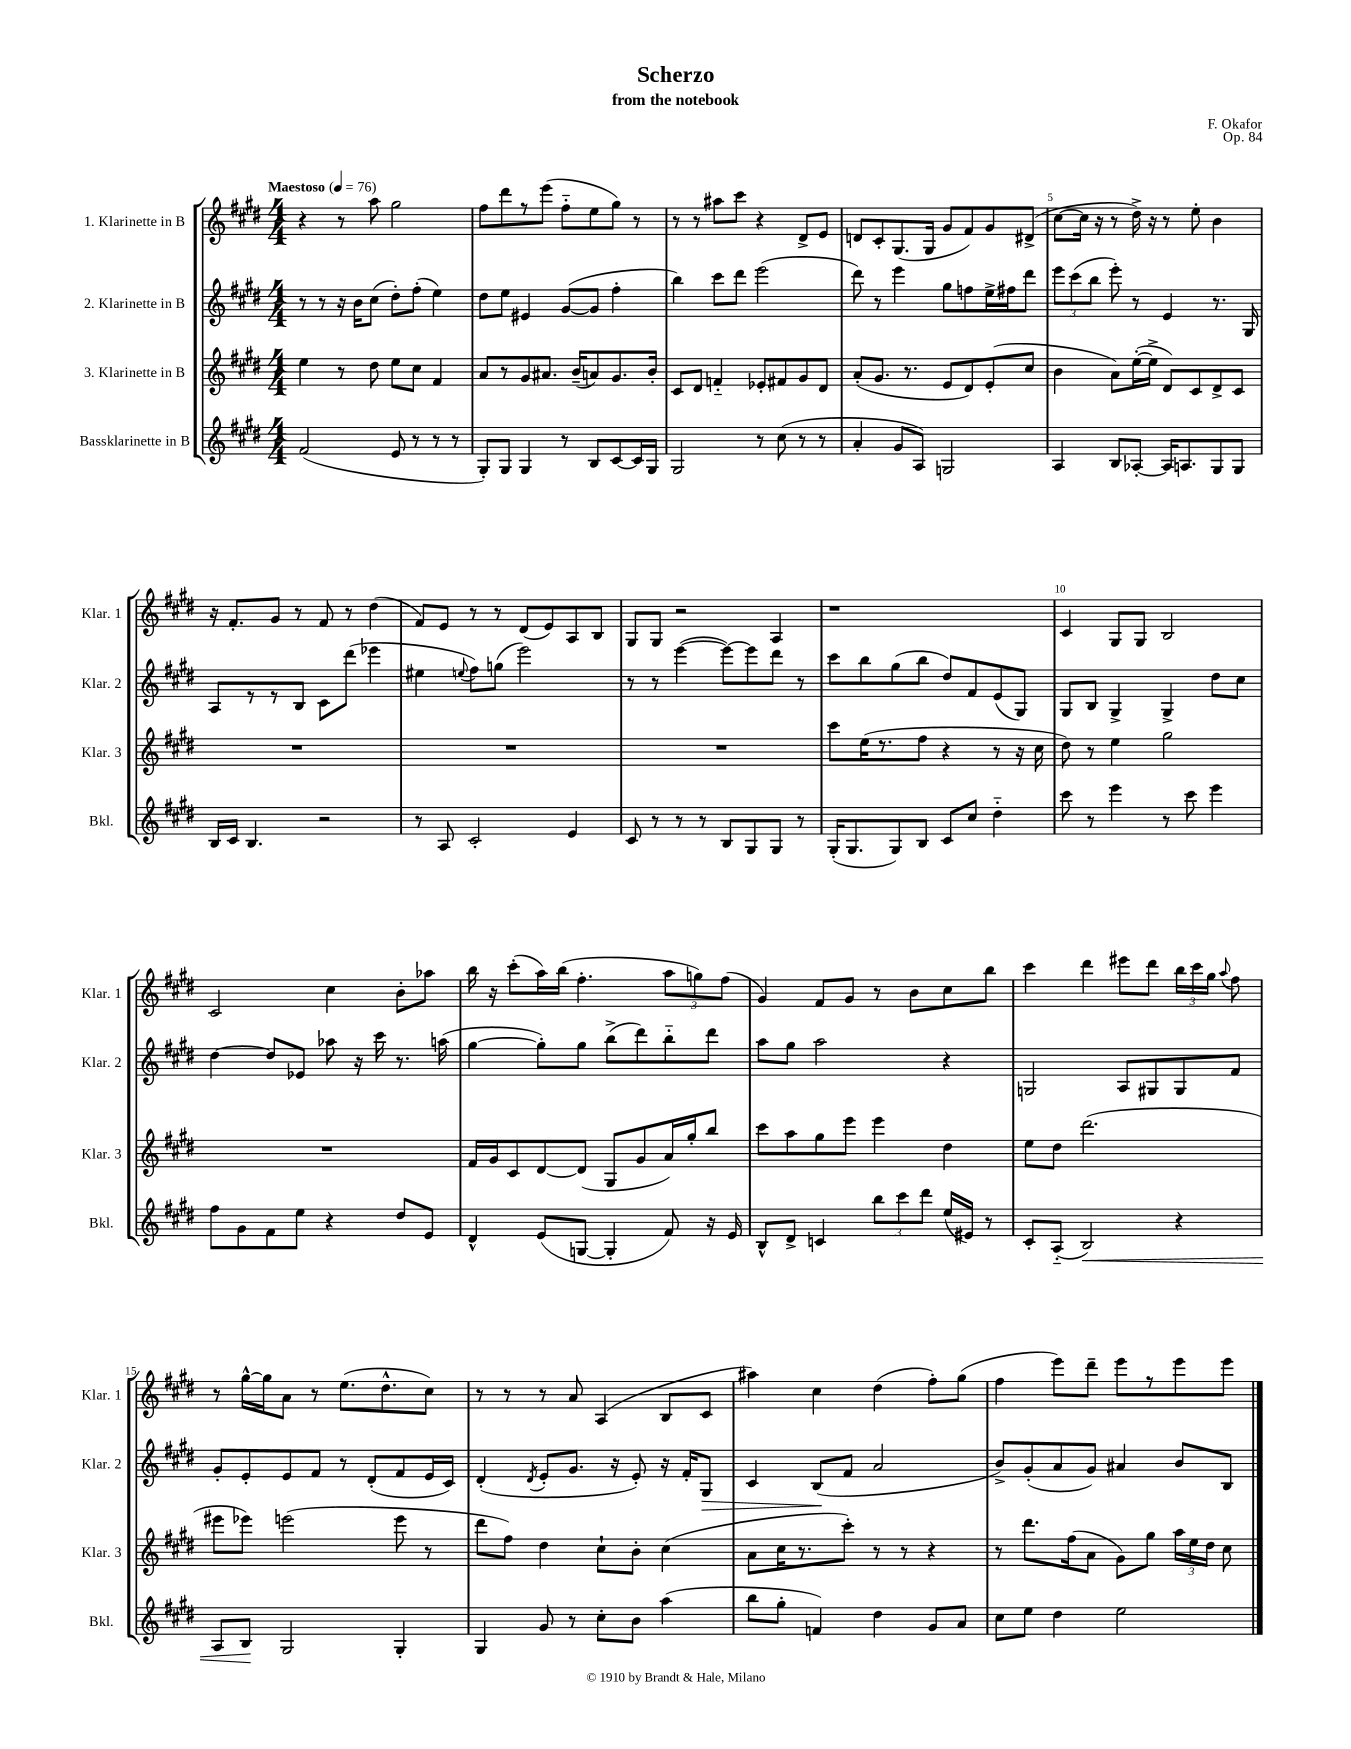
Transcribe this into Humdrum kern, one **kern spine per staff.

**kern	**kern	**kern	**kern
*staff4	*staff3	*staff2	*staff1
*clefG2	*clefG2	*clefG2	*clefG2
*k[f#c#g#d#]	*k[f#c#g#d#]	*k[f#c#g#d#]	*k[f#c#g#d#]
*M4/4	*M4/4	*M4/4	*M4/4
*MM76	*MM76	*MM76	*MM76
(2f#	4ee	8r	4r
.	.	8r	.
.	8r	16r	8r
.	.	16b	.
.	8dd#	(8cc#	8aa
8e	8ee	8dd#')	2gg#
8r	8cc#	(8ff#'	.
8r	4f#	4ee)	.
8r	.	.	.
=	=	=	=
8G#')	8a	8dd#	8ff#
8G#	8r	8ee	8ddd#
4G#	8g#	4e#	8r
.	8.a#	.	(8eee
8r	.	([8g#	8ff#'~
.	(16b~	.	.
8B	8a)	8g#]	8ee
[8c#	8.g#	4ff#'	8gg#)
16c#]	.	.	8r
16G#	16b'	.	.
=	=	=	=
2G#	8c#	4bb)	8r
.	8d#	.	8r
.	4f'~	8ccc#	8aa#
.	.	8ddd#	8ccc#
8r	8e-'	(2eee	4r
(8cc#	8f#	.	.
8r	8g#	.	8d#^
8r	8d#	.	8e
=	=	=	=
4a'	(8a'	8ddd#)	8d
.	8.g#	8r	8c#'
8g#	.	4eee	(8.G#
.	8.r	.	.
8A)	.	.	.
.	.	.	16G#
2G	8e	8gg#	8g#
.	8d#)	8ff	8f#)
.	(8e'	16ee^	8g#
.	.	16ff#	.
.	8cc#	8ddd#	(8d#^
=	=	=	=
4A	4b	12eee	[8cc#
.	.	(12ccc#	.
.	.	.	16cc#]
.	.	12bb	.
.	.	.	16r
8B	8a)	8eee')	8r
[8A-'	([16ee'	8r	16dd#^)
.	16ee^]	.	16r
16A-]	8d#)	4e	8r
8.A	.	.	.
.	8c#	.	8ee'
8G#	8d#^	8.r	4b
8G#	8c#	.	.
.	.	16G#	.
=	=	=	=
16B	1r	8A	16r
16c#	.	.	8.f#'
4.B	.	8r	.
.	.	8r	8g#
.	.	8B	8r
2r	.	8c#	8f#
.	.	(8ddd#	8r
.	.	4eee-	(4dd#
=	=	=	=
8r	1r	4ee#	8f#)
8A	.	.	8e
.	.	8qqee	.
2c#'	.	8ff#)	8r
.	.	(8gg	8r
.	.	2eee)	(8d#
.	.	.	8e)
4e	.	.	8A
.	.	.	8B
=	=	=	=
8c#	1r	8r	8G#
8r	.	8r	8G#
8r	.	([4eee	2r
8r	.	.	.
8B	.	8eee_)	.
8G#	.	8eee]	.
8G#	.	8ddd#	4A
8r	.	8r	.
=	=	=	=
(16G#'	8ccc#	8ccc#	1r
8.G#	.	.	.
.	(16ee	8bb	.
.	8.r	.	.
8G#)	.	(8gg#	.
8B	8ff#	8bb	.
8c#	4r	8dd#)	.
8cc#	.	8f#	.
4dd#'~	8r	(8e	.
.	16r	8G#)	.
.	16cc#	.	.
=	=	=	=
8ccc#	8dd#)	8G#	4c#
8r	8r	8B	.
4eee	4ee	4G#^	8G#
.	.	.	8G#
8r	2gg#	4G#^	2B
8ccc#	.	.	.
4eee	.	8dd#	.
.	.	8cc#	.
=	=	=	=
8ff#	1r	[4dd#	2c#
8g#	.	.	.
8f#	.	8dd#]	.
8ee	.	8e-	.
4r	.	8aa-	4cc#
.	.	16r	.
.	.	16ccc#	.
8dd#	.	8.r	8b'
8e	.	.	8aa-
.	.	(16aa	.
=	=	=	=
4d#^^	16f#	[4gg#	16bb
.	16g#	.	16r
.	8c#	.	(8ccc#'
(8e	[8d#	8gg#'])	16aa)
.	.	.	(16bb
[8G	(8d#]	8gg#	4.ff#'
4G']	8G#	(8bb^	.
.	8g#	8ddd#)	.
8f#)	16a)	8bb'~	12aa
.	16gg#'	.	.
.	.	.	12gg)
16r	8bb	8ddd#	.
.	.	.	(12ff#
16e	.	.	.
=	=	=	=
8B^^	8ccc#	8aa	4g#)
8d#^	8aa	8gg#	.
4c	8gg#	2aa	8f#
.	8eee	.	8g#
12bb	4eee	.	8r
12ccc#	.	.	.
.	.	.	8b
12ddd#	.	.	.
(16ee	4dd#	4r	8cc#
16e#)	.	.	.
8r	.	.	8bb
=	=	=	=
8c#'	8ee	2G	4ccc#
(8A'~	8dd#	.	.
2B)	(2.ddd#	.	4ddd#
.	.	8A	8eee#
.	.	8G#	8ddd#
4r	.	8G#	24bb
.	.	.	24ccc#
.	.	.	24gg#
.	.	.	8qqaa
.	.	8f#	8ff#
=	=	=	=
8A	8eee#	8g#'	8r
8B	8eee-)	8e'	[16gg#^^
.	.	.	16gg#]
2G#	(2eee	8e	8a
.	.	8f#	8r
.	.	8r	(8.ee
.	.	(8d#'	.
.	.	.	8.dd#^^
4G#'	8eee	8f#	.
.	8r	16e	8cc#)
.	.	16c#)	.
=	=	=	=
4G#	8ddd#	(4d#'	8r
.	8ff#)	.	8r
.	.	8qd#	.
8g#	4dd#	8e'	8r
8r	.	8.g#	8a
8cc#'	8cc#`	.	(4A
.	.	16r	.
8b	8b'	8e')	.
(4aa	(4cc#	16r	8B
.	.	16f#'	.
.	.	8G#	8c#
=	=	=	=
8bb	8a	4c#	4aa#)
8gg#'	16cc#	.	.
.	8.r	.	.
4f)	.	(8B	4cc#
.	8ccc#')	8f#	.
4dd#	8r	2a	(4dd#
.	8r	.	.
8g#	4r	.	8ff#')
8a	.	.	(8gg#
=	=	=	=
8cc#	8r	8b^)	4ff#
8ee	8.ddd#	(8g#'	.
4dd#	.	8a	8eee)
.	(16ff#	.	.
.	8a	8g#)	8ddd#~
2ee	8g#)	4a#	8eee
.	8gg#	.	8r
.	24aa	8b	8eee
.	24ee	.	.
.	24dd#	.	.
.	8cc#	8B	8eee
==	==	==	==
*-	*-	*-	*-
